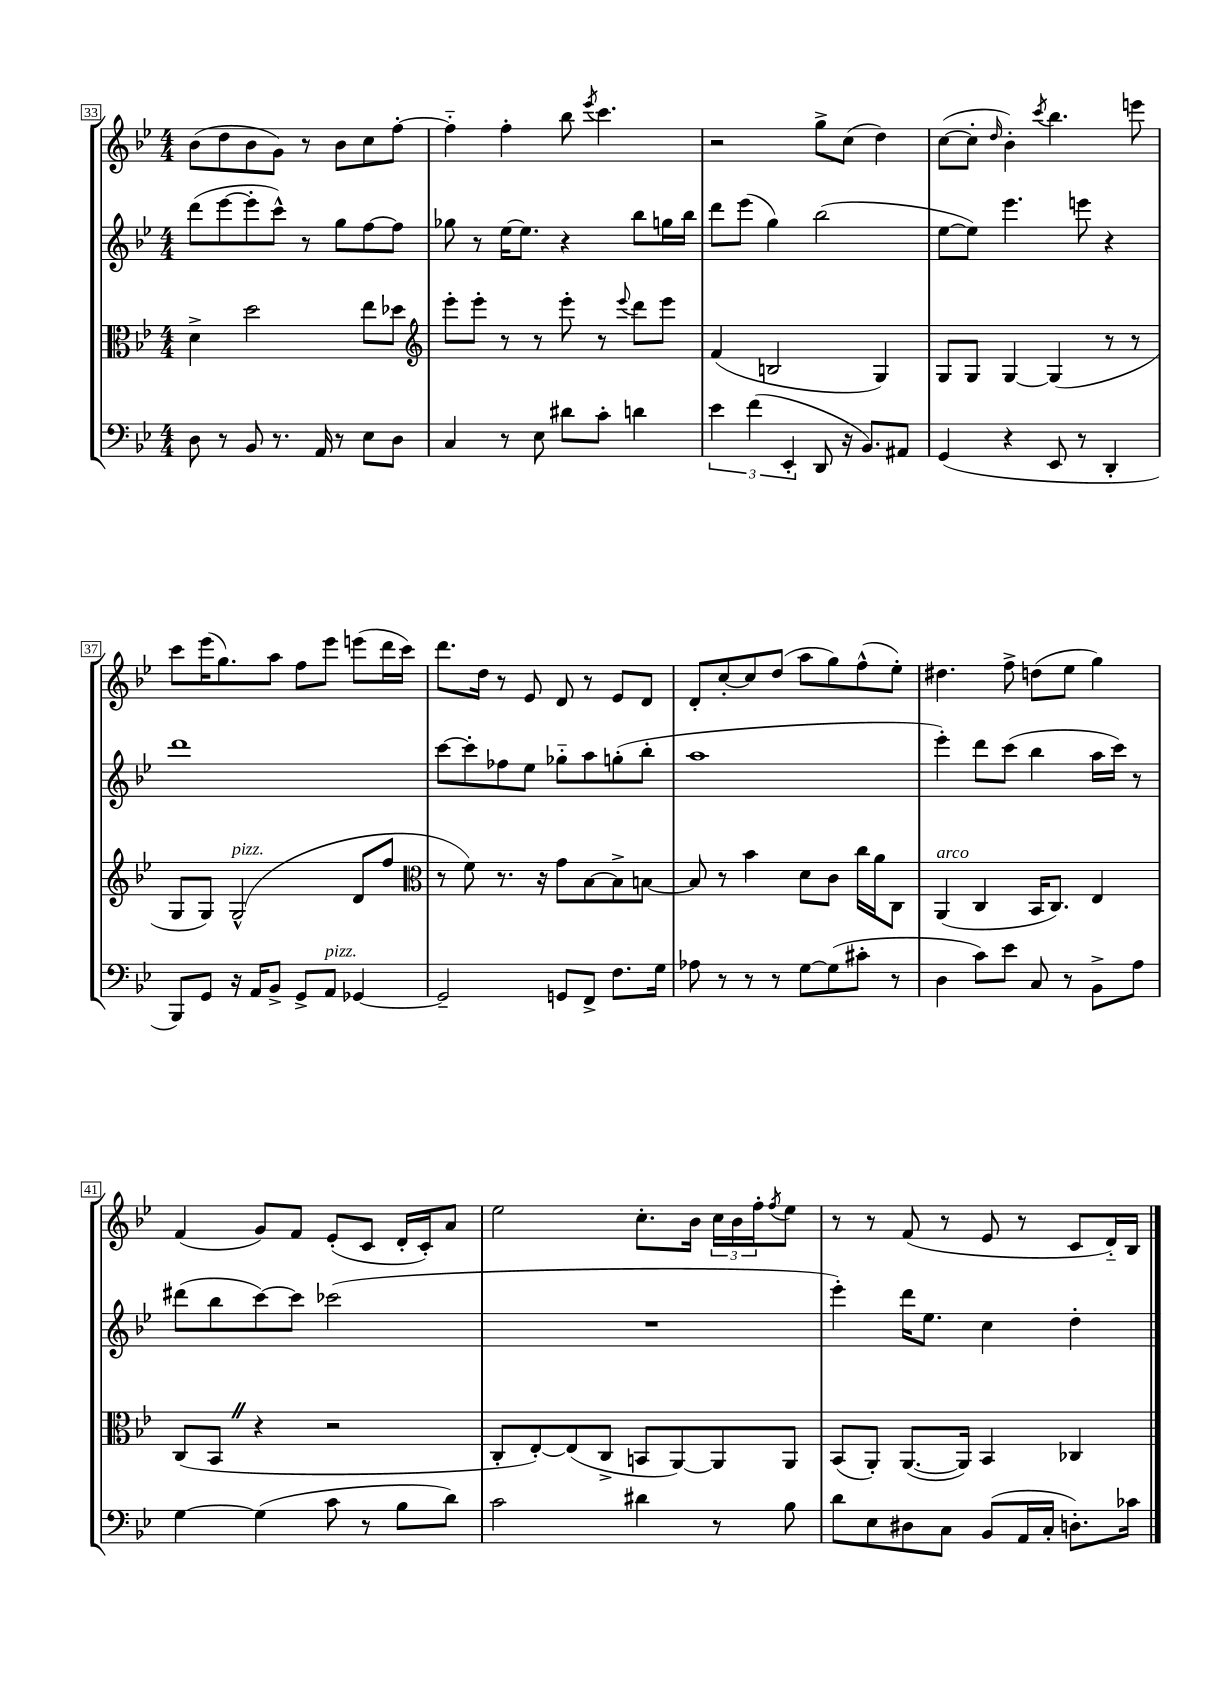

**kern	**kern	**kern	**kern
*part4	*part3	*part2	*part1
*staff4	*staff3	*staff2	*staff1
*clefF4	*clefC3	*clefG2	*clefG2
*k[b-e-]	*k[b-e-]	*k[b-e-]	*k[b-e-]
*M4/4	*M4/4	*M4/4	*M4/4
=33	=33	=33	=33
8D\	4d^\	(8ddd\L	(8b-\L
8r	.	[8eee-\	8dd\
8BB-/	2dd\	8eee-'\]	8b-\
8.r	.	8ccc^^\J)	8g\J)
.	.	8r	8r
16AA/	.	.	.
8r	.	8gg\L	8b-\L
8E-\L	8ee-\L	[8ff\	8cc\
8D\J	8dd-X\J	8ff\J]	[8ff'\J
=34	=34	=34	=34
*	*clefG2	*	*
4C/	8eee-'\L	8gg-X\	4ff\]
.	8eee-'\J	8r	.
8r	8r	[16ee-\KL	4ff'\
.	.	8.ee-\J]	.
8E-\	8r	.	.
8d#X\L	8eee-'\	4r	8bb-\
.	.	.	8qeee-/
8c'\J	8r	.	4.ccc\
.	8qqeee-/	.	.
4dn\	8ddd\L	8bb-\L	.
.	8eee-\J	16ggn\L	.
.	.	16bb-\JJ	.
=35	=35	=35	=35
6e-\	(4f/	8ddd\L	2r
.	.	(8eee-\J	.
(6f\	.	.	.
.	2Bn/	4gg\)	.
6EE-'/	.	.	.
8DD/	.	(2bb-\	8gg^\L
16r	.	.	(8cc\J
8.BB-/L)	.	.	.
.	4G/)	.	4dd\)
8AA#X/J	.	.	.
=36	=36	=36	=36
(4GG/	8G/L	[8ee-\L	([8cc\L
.	8G/J	8ee-\J])	8cc'\J]
.	.	.	16qqdd/
4r	[4G/	4.eee-\	4b-'\)
.	.	.	8qccc/
8EE-/	(4G/]	.	4.bb-\
8r	.	8eeen\	.
4DD'/	8r	4r	.
.	8r	.	8eeen\
!!LO:LB:g=z
=37	=37	=37	=37
8BBB-/L)	8G/L	1ddd	8ccc\L
8GG/J	8G/J)	.	(16eee-\K
.	.	.	8.gg\)
!	!LO:TX:a:i:t=pizz.	!	!
16r	(2G^^/	.	.
16AA/KL	.	.	.
8BB-^/J	.	.	8aa\J
8GG^/L	.	.	8ff\L
!LO:TX:a:i:t=pizz.	!	!	!
8AA/J	.	.	8eee-\J
[4GG-X/	8d/L	.	(8eeen\L
.	8ff/J	.	16ddd\L
.	.	.	16ccc\JJ)
=38	=38	=38	=38
*	*clefC3	*	*
2GG-~/]	8r	[8ccc\L	8.ddd\L
.	8f\)	8ccc'\]	.
.	.	.	16dd\Jk
.	8.r	8ff-X\	8r
.	.	8ee-\J	8e-/
.	16r	.	.
8GGn/L	8g\L	8gg-X\L	8d/
8FF^/J	[8B-\	8aa\	8r
8.F\L	8B-^\]	(8ggn'\	8e-/L
.	[8Bn\J	8bb-'\J	8d/J
16G\Jk	.	.	.
=39	=39	=39	=39
8A-X\	8B/]	1aa	8d'/L
8r	8r	.	[8cc'/
8r	4b-\	.	8cc/]
8r	.	.	(8dd/J
[8G\L	8d\L	.	8aa\L
(8G\]	8c\J	.	8gg\)
8c#X'\J	16cc\LL	.	(8ff^^\
.	16a\J	.	.
8r	8C\J	.	8ee-'\J)
=40	=40	=40	=40
!	!LO:TX:a:i:t=arco	!	!
4D\	(4AA/	4eee-'\)	4.dd#X\
8c\L)	4C/	8ddd\L	.
8e-\J	.	(8ccc\J	8ff^\
8C/	16BB-/KL	4bb-\	(8ddn\L
.	8.C/J)	.	.
8r	.	.	8ee-\J
8BB-^\L	4E-/	16aa\LL	4gg\)
.	.	16ccc\JJ)	.
8A\J	.	8r	.
!!LO:LB:g=z
=41	=41	=41	=41
[4G\	(8C/L	(8ddd#X\L	(4f/
.	8BB-Z/J	8bb-\	.
(4G\]	4r	[8ccc\)	8g/L)
.	.	8ccc\J]	8f/J
8c\	2r	(2ccc-X\	(8e-'/L
8r	.	.	8c/J
8B-\L	.	.	16d'/LL
.	.	.	16c'/J)
8d\J)	.	.	8a/J
=42	=42	=42	=42
2c\	8C'/L	1r	2ee-\
.	[8E-'/)	.	.
.	(8E-/]	.	.
.	8C^/J	.	.
4d#X\	8BBn/L	.	8.cc'\L
.	[8AA/)	.	.
.	.	.	16b-\Jk
8r	8AA/]	.	24cc\LL
.	.	.	24b-\
.	.	.	24ff'\J
.	.	.	8qff/
8B-\	8AA/J	.	8ee-\J
=43	=43	=43	=43
8d\L	(8BB-/L	4eee-'\)	8r
8E-\	8AA'/J)	.	8r
8D#X\	([8.AA/L	16ddd\KL	(8f/
.	.	8.ee-\J	.
8C\J	.	.	8r
.	16AA/Jk])	.	.
(8BB-/L	4BB-/	4cc\	8e-/
16AA/L	.	.	8r
16C'/JJ	.	.	.
8.Dn'\L)	4C-X/	4dd'\	8c/L
.	.	.	16d/L)
16c-X\Jk	.	.	16B-/JJ
==	==	==	==
*-	*-	*-	*-
